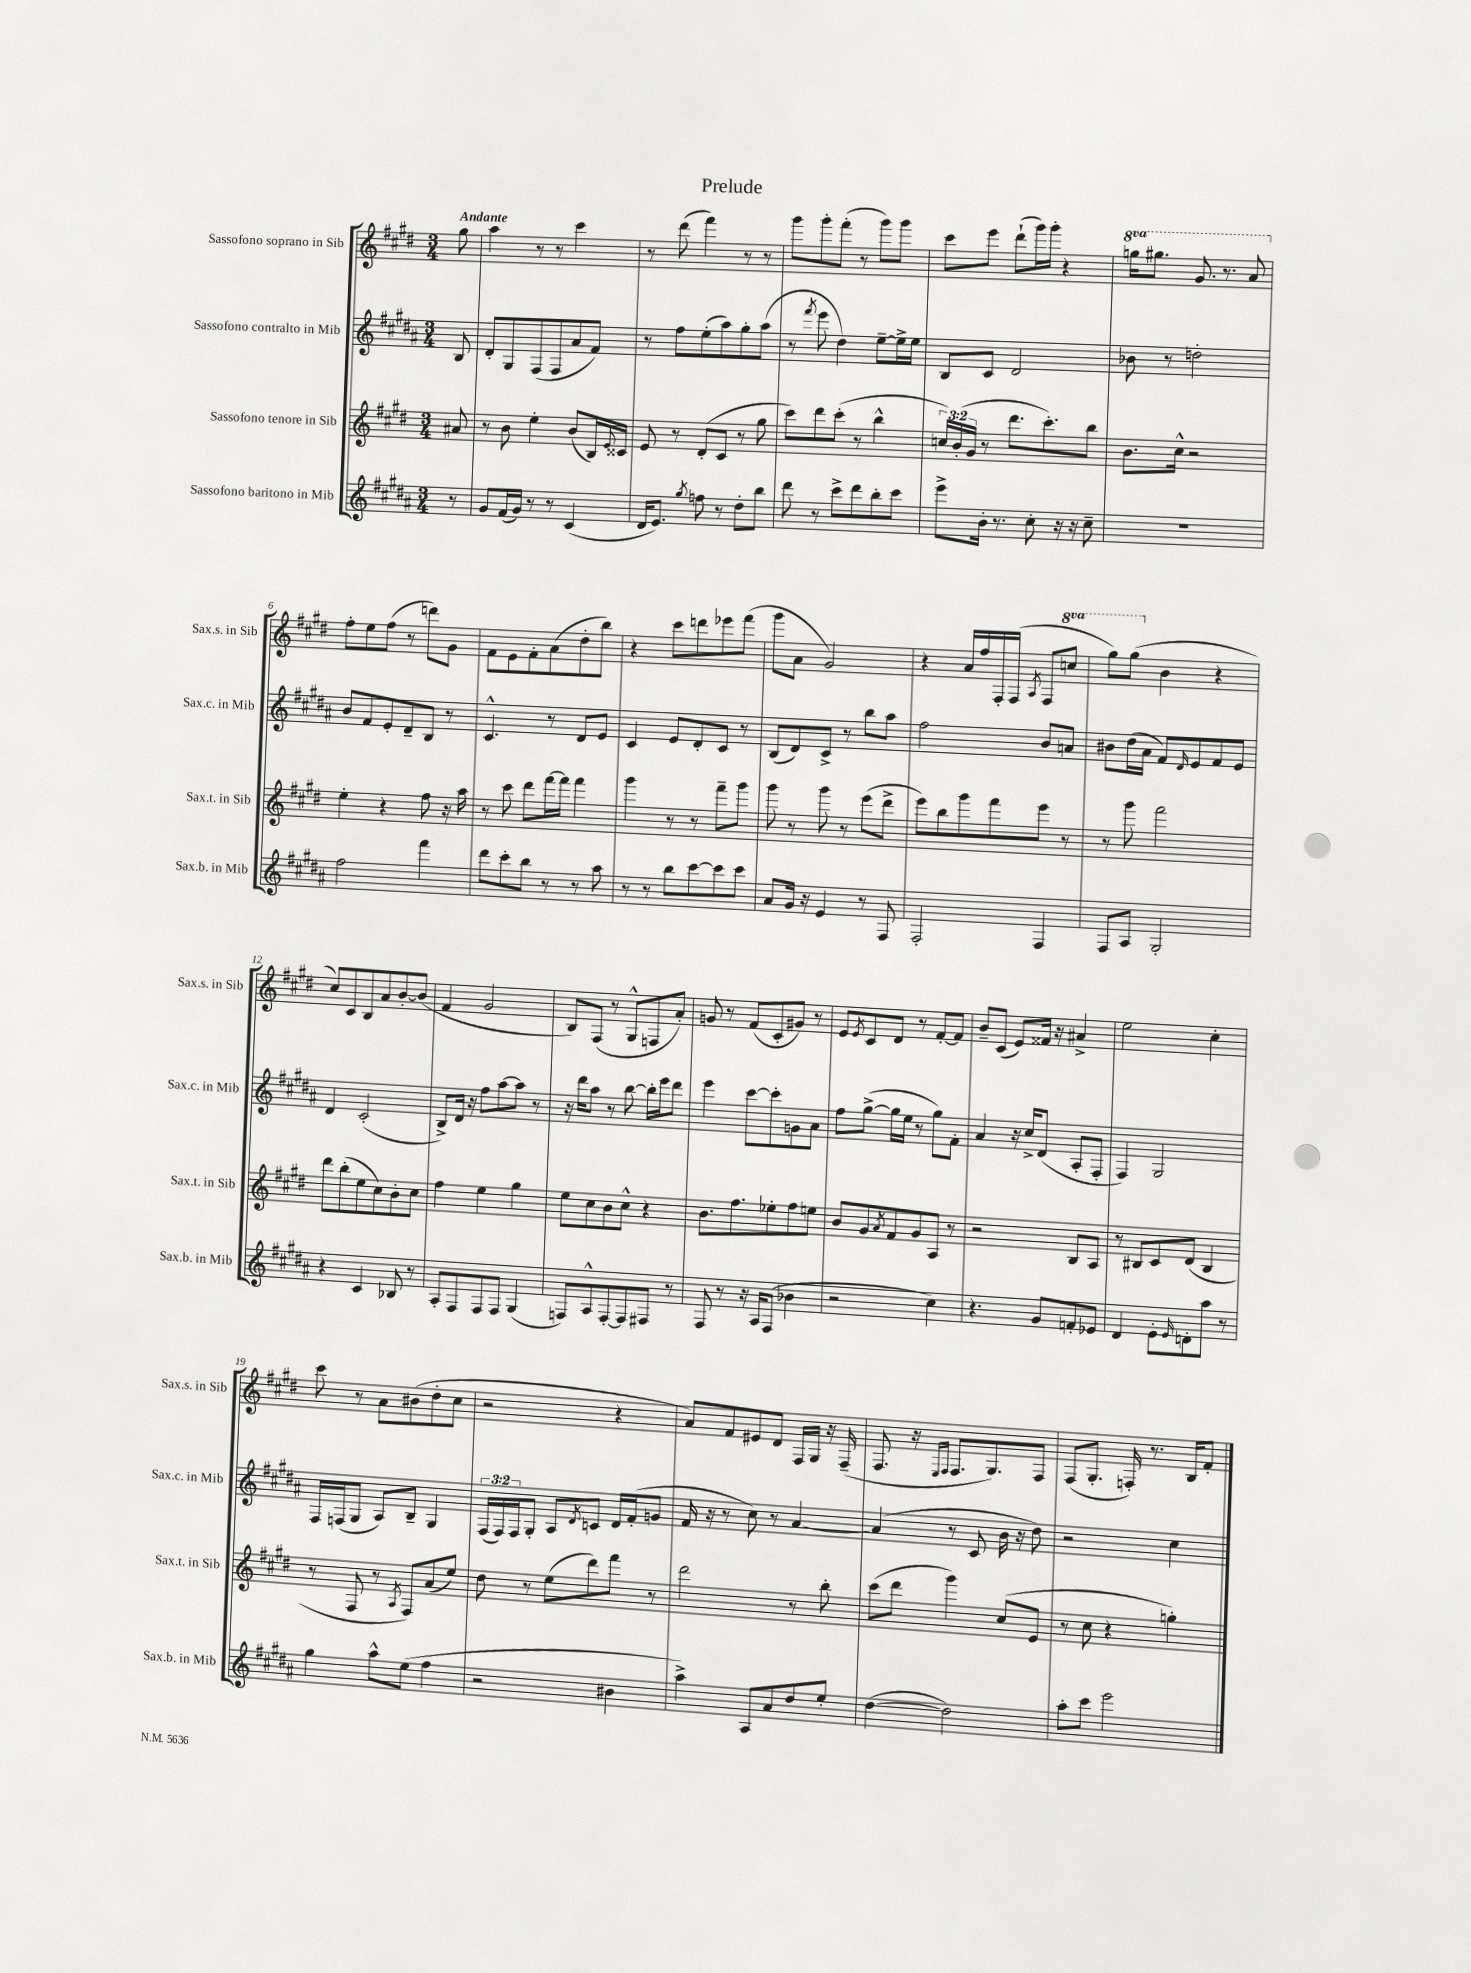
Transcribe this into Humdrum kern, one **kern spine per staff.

**kern	**kern	**kern	**kern
*staff4	*staff3	*staff2	*staff1
*clefG2	*clefG2	*clefG2	*clefG2
*k[f#c#g#d#a#]	*k[f#c#g#d#]	*k[f#c#g#d#a#]	*k[f#c#g#d#]
*M3/4	*M3/4	*M3/4	*M3/4
8r	8a#/	8B/	8gg#\
=	=	=	=
8g#/L	8r	8d#'/L	4aa\
(16f#/L	8b\	8G#/	.
16g#/JJ)	.	.	.
8r	4ee'\	(8F#/	8r
8r	.	8F#/	8r
(4c#/	(8b/L	8a#/	4ccc#\
.	16B/L)	8f#/J)	.
.	8qqe/	.	.
.	16c##/JJ	.	.
=	=	=	=
16d#/LK	8e/	8r	8r
8.e/J)	.	.	.
.	8r	8ff#\L	(8ddd#\
8qgg#/	.	.	.
8ff\	(8d#'/L	(8ee'\	4fff#\)
8r	8c#/J	8aa#\)	.
8dd#'\L	8r	8gg#'\	8r
8bb\J	8gg#\	(8aa#\J	8r
=	=	=	=
8ddd#\	8ccc#\L)	8r	8ggg#\L
.	.	8qfff#/	.
8r	8ddd#\	8eee\	8ggg#'\
8ccc#^\L	(8ccc#'\J	4dd#\)	(8fff#'\J
8ddd#\	8r	.	8r
8bb'\	4bb^^\	[8ee~\L	8ggg#\L)
8ccc#\J	.	16ee^\]L	8ggg#\J
.	.	16ee\JJ	.
=	=	=	=
8eee^\L	24cc/LL)	8B/L	8ccc#\L
.	(24b'/	.	.
.	24g#/JJ	.	.
16b'\Jk	8r	8c#/J	8eee\J
8.r	.	.	.
.	8.ddd#\L	2d#/	(8ddd#`\L
8cc#'\	.	.	16ggg#\L)
.	8.ccc#'\)	.	16ggg#'\JJ
16r	.	.	4r
16r	.	.	.
8cc#~\	8bb\J	.	.
=	=	=	=
2.r	8.b\L	8b-\	16ggg\LK
.	.	.	8.ggg#\J
.	.	8r	.
.	16cc#^^\Jk	.	.
.	2r	2dd'\	8.gg#/
.	.	.	8.r
.	.	.	8aa/
=	=	=	=
2ff#\	4ee'\	8b/L	8ff#'\L
.	.	8f#/	8ee\
.	4r	8e'/	(8ff#\J
.	.	8d#~/	8r
4fff#\	8ff#\	8B/J	8ddd\L)
.	16r	8r	8g#\J
.	16aa\	.	.
=	=	=	=
8ddd#\L	8r	4.c#^^/	8f#\L
8ccc#'\	8ccc#\	.	8e\
8bb\J	8ddd#\L	.	8f#'\
8r	[16fff#\L	8r	(8a\
.	16fff#\]JJ	.	.
8r	4fff#\	8d#/L	8dd#'\
8aa#\	.	8e/J	8bb\J)
=	=	=	=
8r	4ggg#\	4c#/	4r
8r	.	.	.
8bb\L	8r	8e/L	8ccc#\L
[8ccc#\	8r	8d#'/	8ddd\
8ccc#\]	8fff#~\L	8c#/J	8eee-\
8ccc#\J	8ggg#\J	8r	(8fff#\J
=	=	=	=
8a#/L	8ggg#\	(8B/L	8ggg#\L
16g#/Jk	8r	8d#/)	8a\J
16r	.	.	.
4e/	8ggg#\	8c#^/J	2g#/)
.	8r	8r	.
8r	(8eee\L	8bb\L	.
8F#/	8ddd#^\J	8aa#\J	.
=	=	=	=
2F#'/	8eee\L)	2ff#\	4r
.	8bb\	.	.
.	8ggg#\	.	16a/LL
.	.	.	16ff#/
.	8fff#\	.	16F#'/
.	.	.	(16F#/JJ
.	.	.	8qA/
4F#/	8eee\J	8b/L	8F#/L
.	8r	8a/J	8ccc/J
=	=	=	=
8F#/L	8r	8b#\L	8ggg#\L)
8A#/J	8ggg#\	(16dd#\L	(8ggg#\J
.	.	16a#\JJ	.
2G#'/	2fff#\	8f#/L)	4b\
.	.	16qqd#/	.
.	.	8e/	.
.	.	8f#/	4r
.	.	8e/J	.
=	=	=	=
4r	8ddd#\L	4d#/	8cc#/L)
.	(8bb'\	.	8c#/
4c#/	8ee\	(2c#'/	8B/
.	8cc#\)	.	8a/
8B-/	8b'\	.	[8b'/
8r	8cc#\J	.	(8b/]J
=	=	=	=
8A#'/L	4ff#\	8B^/L)	4f#/
8F#/	.	16d#/Jk	.
.	.	16r	.
8F#/	4ee\	8ff#\L	2g#/
8F#/J	.	[8aa#\	.
(4G#/	4gg#\	8aa#\]J	.
.	.	8r	.
=	=	=	=
8F/L)	8ee\L	16r	8B/L)
.	.	16ddd#\LK	.
8A#^^/	8cc#\	8aa#\J	(8F#/J
[8F'/	8b\	8r	8r
8F/]	8cc#^^\J	[8bb\	8G#^^/L
8F#/J	4r	16bb'\]LL	8F/
.	.	16eee\J	.
8r	.	8ddd#\J	8a'/J)
=	=	=	=
8F#/	8.b\L	4eee\	8g/
8r	.	.	8r
.	8.ff#\	.	.
16r	.	[8ccc#\L	(8f#/L
16A#/LK	.	.	.
(8F#/J	8ee-'\	8ccc#'\]	8c#'/
4b-\	8ff#\	8g\	8g#/J)
.	8ee\J	8a#\J	8r
=	=	=	=
2r	8b/L	8ff#\L	8e/L
.	.	.	8qe/
.	8g#/	([8gg#^\J	8c#/
.	8qa/	.	.
.	8f#/	16gg#\]LL	8d#/J
.	.	16ee\JJ	.
.	8g#/	8r	8r
4cc#\)	8A/J	8gg#\L)	[8f#'/L
.	8r	8f#'\J	8f#/]J
=	=	=	=
4.r	2r	4a#/	8b~/L
.	.	.	(8c#/J
.	.	16r	8e/L)
.	.	16cc#^/LK	.
8g#/L	.	(8d#/J	16f##/Jk
.	.	.	16r
8f'/	8B/L	8A#'/L	4a#^/
8e-/J	8A/J	8F#'/J	.
=	=	=	=
4d#/	8r	4F#/)	2ee\
.	8B#/L	.	.
8e'\L	8c#/	2G#/	.
16qqe/	.	.	.
8d'\	(8d#/J	.	.
8aa#\J	4B#/	.	4cc#'\
8r	.	.	.
=	=	=	=
4gg#\	8r	16F#/LL	8ccc#\
.	.	(16F/J	.
.	8F#/	8G#/J	8r
8aa#^^\L	8r	8A#/L)	8a\L
.	8qA/	.	.
(8ee\J	8F#/L)	8B~/J	(8b#\
4ff#\	(8a/	4G#/	8dd#'\
.	8ee/J)	.	8cc#\J
=	=	=	=
2r	8dd#\	(24F#/LL	2r
.	.	24F#/)	.
.	.	24F#/J	.
.	8r	8G#'/J	.
.	(8ee\L	8A#/L	.
.	.	8qd#/	.
.	8ddd#\)	8c/J	.
4b#\	8fff#\J	16d#/LL	4r
.	.	(16f#'/J	.
.	8r	8g/J	.
=	=	=	=
4aa#^\)	2ddd#\	16f#/	8a/L)
.	.	16r	.
.	.	8r	8f#/
8A#/L	.	8cc#\)	8e#/
8a#/	.	8r	8d#/J
8dd#/	8r	[4a#/	16F#/LL
.	.	.	16G#/JJ
8ee'/J	8bb'\	.	16r
.	.	.	(16F#~/
=	=	=	=
([4dd#\	(8ccc#\L	(4a#/]	8.F#/
.	8ddd#\J	.	.
.	.	.	16r
.	.	.	16qqE/LL
.	.	.	16qqF#/JJ
2dd#\])	4ggg#\)	8r	8.F#/L
.	.	8c#/	.
.	.	.	8.G#/)
.	(8cc#/L	16b\	.
.	.	16r	.
.	8e/J	8dd#\)	8F#/J
=	=	=	=
8aa#'\L	8r	2r	(8F#/L
8ccc#\J	8cc#\	.	8.G#'/J
2eee\	4r	.	.
.	.	.	16F'/)
.	.	.	8.r
.	4gg'\)	4cc#\	.
.	.	.	16B/LK
.	.	.	8f#'/J
==	==	==	==
*-	*-	*-	*-
